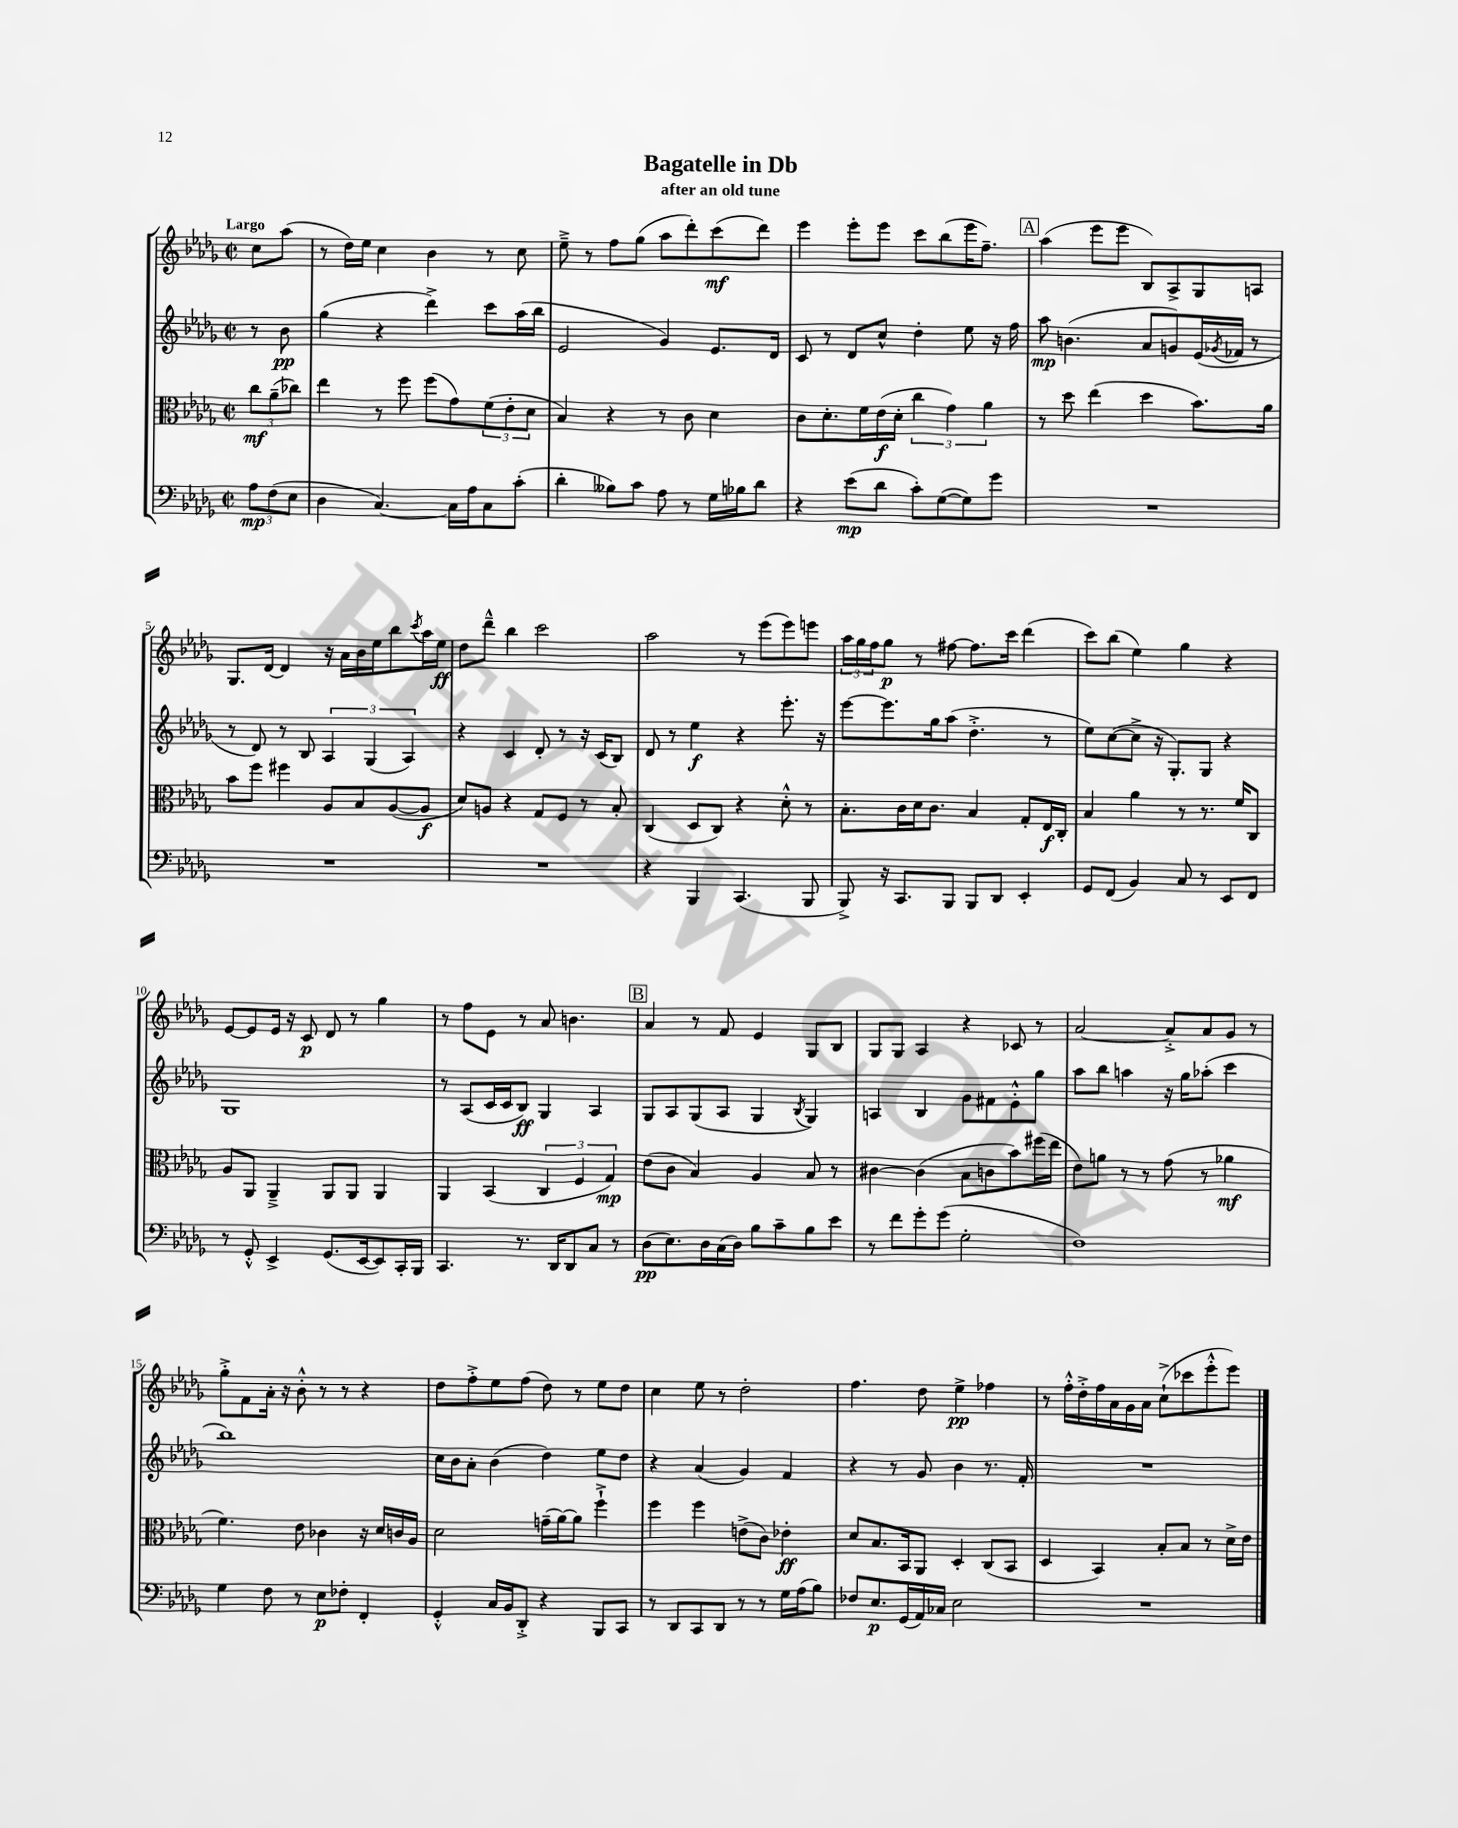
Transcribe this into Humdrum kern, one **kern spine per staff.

**kern	**kern	**kern	**kern
*staff4	*staff3	*staff2	*staff1
*clefF4	*clefC3	*clefG2	*clefG2
*k[b-e-a-d-g-]	*k[b-e-a-d-g-]	*k[b-e-a-d-g-]	*k[b-e-a-d-g-]
*M2/2	*M2/2	*M2/2	*M2/2
*met(c|)	*met(c|)	*met(c|)	*met(c|)
12A-	12cc	8r	8cc
(12F	(12a-~	.	.
.	.	8b-	(8aa-
12E-	12cc-)	.	.
=	=	=	=
4D-	4ee-	(4gg-	8r
.	.	.	16dd-)
.	.	.	16ee-
[4.C)	8r	4r	4cc
.	8ff	.	.
.	(8ff	4ddd-^)	4b-
16C]	8g-)	.	.
16A-	.	.	.
8C	(12f	8ccc	8r
.	12e-'	.	.
(8c'	.	(16aa-	8cc
.	12d-	.	.
.	.	16bb-	.
=	=	=	=
4d-'	4B-)	2e-	8ee-~^
.	.	.	8r
8B--)	4r	.	8ff
8c	.	.	(8gg-
8A-	8r	4g-)	8aa-
8r	8c	.	8ddd-')
16G-	4d-	8.e-	(8ccc
16B-	.	.	.
8d-	.	.	8ddd-)
.	.	16d-	.
=	=	=	=
4r	8c	8c	4eee-
.	8.d-'	8r	.
(8e-	.	8d-	8eee-'
.	16f	.	.
8d-	(16e-	8cc^^	8eee-
.	16d-'	.	.
8c')	6cc	4dd-'	8ccc
([8G-	.	.	(8bb-
.	6g-)	.	.
8G-])	.	8ee-	16eee-
.	.	.	8.ff~)
.	6a-	.	.
8g-	.	16r	.
.	.	16ff	.
=	=	=	=
1r	8r	8aa-	(4aa-
.	8dd-	(4.b	.
.	(4ee-	.	8eee-
.	.	.	8eee-
.	4dd-	8a-	8B-)
.	.	8g)	8A-^
.	8.b-)	(16e-	8G-
.	.	8qg-	.
.	.	16f-	.
.	.	8r	8A
.	16a-	.	.
=	=	=	=
1r	8b-	8r	8.G-
.	8ff	8d-)	.
.	.	.	[16d-
.	4ff#	8r	4d-]
.	.	8B-	.
.	8A-	6A-	16r
.	.	.	16a-
.	8B-	.	16b-
.	.	(6G-	.
.	.	.	16ee-
.	([8A-	.	8bb-
.	.	6A-)	.
.	.	.	8qccc
.	8A-]	.	16aa-
.	.	.	16ee-
=	=	=	=
1r	8d-)	4r	8dd-
.	8A	.	8ddd-~^^
.	4r	4c	4bb-
.	8G-	8d-'	2ccc
.	8F	8r	.
.	8r	16r	.
.	.	(16c	.
.	8B-'	8B-)	.
=	=	=	=
4r	(4C	8d-	2aa-
.	.	8r	.
4BBB-	8D-	4ee-	.
.	8C)	.	.
(4.CC	4r	4r	8r
.	.	.	(8eee-
.	8d-'^^	8.eee-'	8eee-)
8BBB-	8r	.	8eee
.	.	16r	.
=	=	=	=
8BBB-^)	8.B-'	[8eee-	24aa-
.	.	.	24gg-
.	.	.	24ff
16r	.	8.eee-]	8gg-
8.CC	16c	.	.
.	16d-	.	8r
.	8.c	16gg-	.
8BBB-	.	(8aa-	[8ff#
8BBB-	4B-	4.dd-'^	8.ff#]
8DD-	.	.	.
.	.	.	16ccc
4EE-'	8G-'	.	(4ddd-
.	16E-	8r	.
.	16C'	.	.
=	=	=	=
8GG-	4B-	8ee-)	8ccc)
(8FF	.	([8cc	(8bb-
4BB-)	4a-	8cc^]	4ee-)
.	.	16r	.
.	.	8.G-')	.
8C	8r	.	4gg-
8r	8.r	8G-	.
8EE-	.	4r	4r
.	16f	.	.
8FF	8C	.	.
=	=	=	=
8r	8A-	1G-	[8e-
8GG-'^^	8AA-	.	8e-]
4EE-^	4AA-~^	.	16e-
.	.	.	16r
.	.	.	8c
(8.GG-	8AA-	.	8d-
.	8AA-	.	8r
[16EE-	.	.	.
8EE-])	4AA-	.	4gg-
16CC'	.	.	.
16BBB-	.	.	.
=	=	=	=
4.CC	4AA-	8r	8r
.	.	(8A-	8ff
.	(4BB-	16c	8e-
.	.	16c	.
8.r	.	8B-)	8r
.	6C	4G-	8a-
16DD-	.	.	.
8DD-	.	.	4.b
.	6F	.	.
8C	.	4A-	.
.	6G-)	.	.
8r	.	.	.
=	=	=	=
(8D-	(8e-	8G-	4a-
8.E-)	8c	8A-	.
.	4B-)	(8G-	8r
16D-	.	.	.
(16C	.	8A-	8f
16D-)	.	.	.
8B-	4A-	4G-	4e-
8c~	.	.	.
.	.	8qB-	.
8B-	8B-	4G-)	8G-
8e-	8r	.	8B-
=	=	=	=
8r	[4c#	4A	8G-
8f	.	.	8G-
8g-'	(4c#]	4B-	4A-
(8g-	.	.	.
2G-'	8B-	8g-	4r
.	8c	8f#	.
.	8b-)	8e-'^^	8c-
.	(16ff#	8gg-	8r
.	16ee-	.	.
=	=	=	=
1F)	8e-)	8aa-	[2a-
.	8a	8bb-	.
.	8r	4aa	.
.	8r	.	.
.	(8g-	16r	8a-'^]
.	.	16gg-	.
.	8r	(8aa-'	8a-
.	4a-	4ccc	8g-
.	.	.	8r
=	=	=	=
4G-	4.f)	1bb-)	8gg-'^
.	.	.	8f
8F	.	.	16a-'
.	.	.	16r
8r	8e-	.	8b-'^^
8E-	4c-	.	8r
8F-'	.	.	8r
4FF'	16r	.	4r
.	16d-	.	.
.	16c	.	.
.	16A-	.	.
=	=	=	=
4GG-'^^	2d-	16cc	8dd-
.	.	16b-	.
.	.	8a-'	8ff'^
16C	.	(4b-	8ee-
16BB-	.	.	.
8DD-'^	.	.	(8ff
4r	(16g~	4dd-)	8dd-)
.	[16a-)	.	.
.	8a-]	.	8r
8BBB-	4ff`^	8ee-	8ee-
8CC	.	8dd-	8dd-
=	=	=	=
8r	4ff	4r	4cc
8DD-	.	.	.
8CC	4ff	(4a-	8ee-
8DD-	.	.	8r
8r	(8e^	4g-)	2dd-'
8r	8c)	.	.
16G-	4e-'	4f	.
(16A-	.	.	.
8B-)	.	.	.
=	=	=	=
8F-	8d-	4r	4.ff
8.E-	8.B-	.	.
.	.	8r	.
(16GG-	16BB-	.	.
16AA-)	8AA-	8g-	8dd-
16C-	.	.	.
2E-	4D-'	4b-	4ee-^
.	(8C	8.r	4ff-
.	8BB-	.	.
.	.	16f'	.
=	=	=	=
1r	4D-	1r	8r
.	.	.	16ff'^^
.	.	.	16dd-'^
.	4BB-)	.	16ff
.	.	.	16a-
.	.	.	16g-
.	.	.	16a-
.	8B-'	.	(8cc`^
.	8B-	.	8ccc-
.	8r	.	8eee-'^^
.	16d-^	.	8eee-)
.	16e-	.	.
==	==	==	==
*-	*-	*-	*-
